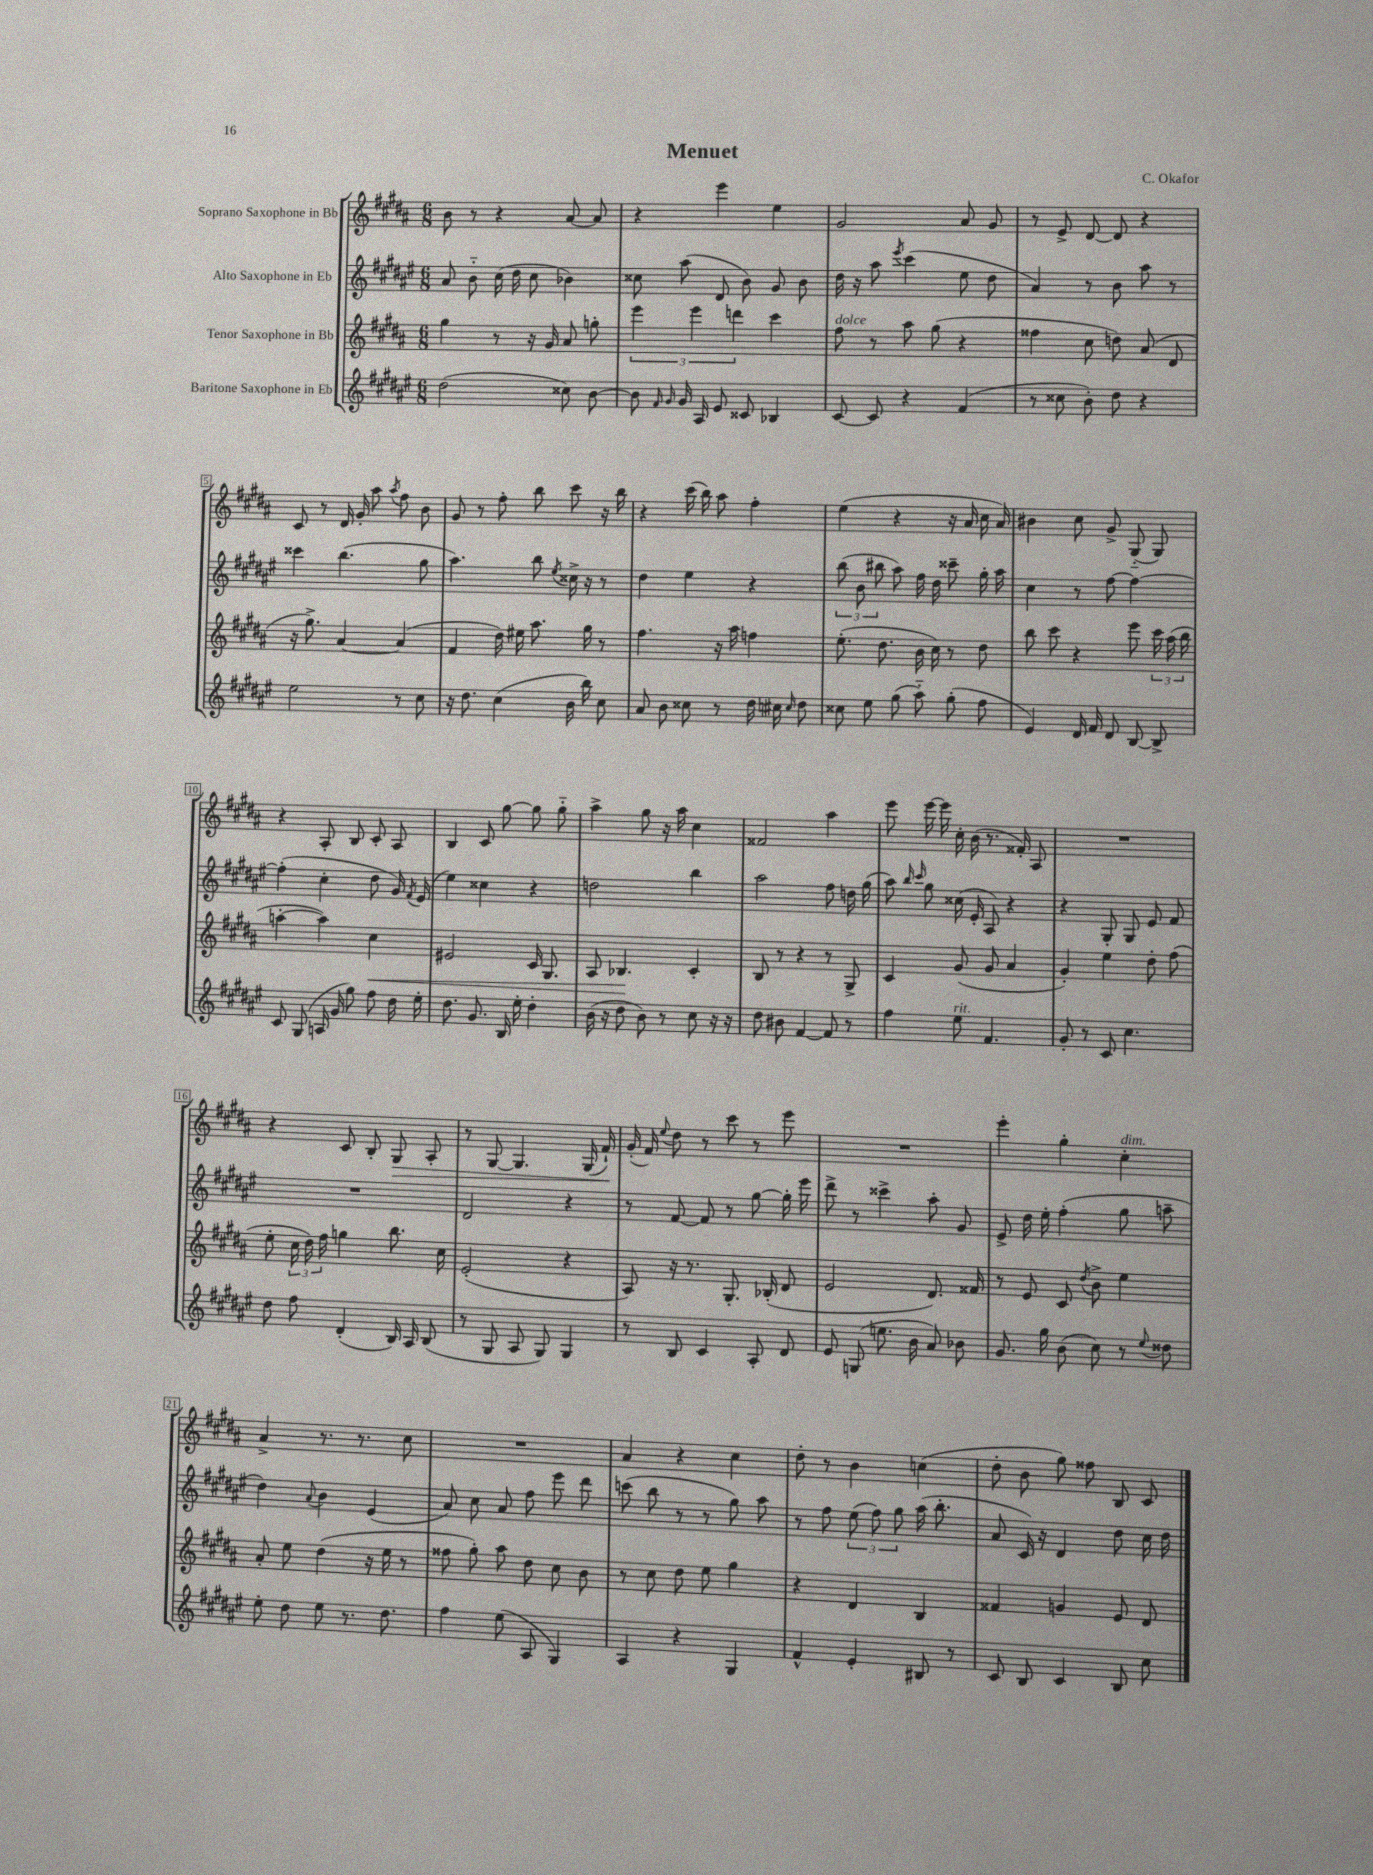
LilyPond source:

\header { title = "Menuet" composer = "C. Okafor" }
<<
\new StaffGroup <<
\new Staff = "s0" \with { instrumentName = "Soprano Saxophone in Bb" } {
    \clef treble \key b \major \numericTimeSignature \time 6/8
    \autoBeamOff b'8 r8 r4 ais'8~ ais'8 |
    r4 e'''4 e''4 |
    gis'2 ais'8 gis'8 |
    r8 e'8-> dis'8~ dis'8 r4 |
    cis'8 r8 dis'16 gis'16-. ais''8 \acciaccatura { ais''8 } fis''8 b'8 |
    gis'8 r8 fis''8-. b''8 cis'''8 r16 b''16 |
    r4 cis'''16( b''16) ais''8 fis''4-. |
    e''4( r4 r16 ais'16 cis''16 ais'16) |
    bis'4 cis''8 gis'8-> gis8-_( gis8) |
    r4 ais8-. b8 cis'8-. ais8 |
    b4 cis'8 gis''8~ gis''8 gis''8-_ |
    ais''4-> gis''8 r16 ais''16 cis''4 |
    fisis'2 ais''4 |
    e'''8 e'''16~ e'''16 cis''16-. b'16( r8. fisis'16-.) ais8 |
    R2. |
    r4 cis'8 b8-. gis8\> ais8-. |
    r8 gis8~ gis4. gis16( fis'16-!\!) |
    gis'16-.( fis'16) \appoggiatura { e''8 } dis''8 r8 cis'''8 r8 e'''8 |
    R2. |
    e'''4-. gis''4-. cis''4-.^\markup { \italic "dim." } |
    ais'4-> r8. r8. cis''8 |
    R2. |
    ais'4 r4 cis''4 |
    dis''8-. r8 b'4 c''4( |
    dis''8-. b'8 gis''8) fisis''8 b8 cis'8 \bar "|." |
}
\new Staff = "s1" \with { instrumentName = "Alto Saxophone in Eb" } {
    \clef treble \key fis \major \numericTimeSignature \time 6/8
    \autoBeamOff ais'8 b'8-_ cis''16( dis''16 cis''8 bes'4) |
    cisis''8 ais''8( dis'8 b'8) gis'8 b'8 |
    dis''16 r16 ais''8 \acciaccatura { eis'''8 } cis'''4( eis''8 dis''8 |
    ais'4) r8 b'8 ais''8 r8 |
    cisis'''4 b''4.( gis''8 |
    ais''4.) b''8 \acciaccatura { eis''8 } cisis''16-> r16 r8 |
    dis''4 eis''4 r4 |
    \tuplet 3/2 { b''8( b'8 bis''8 } ais''8) fis''16 dis''16 cisis'''8-- gis''16-. ais''16 |
    cis''4 r8 fis''8~ fis''4~ |
    fis''4-.( cis''4-. dis''8 gis'16) \acciaccatura { fis'8 } eis'16( |
    eis''4) cisis''4 r4 |
    d''2 b''4 |
    ais''2 fis''8 d''16 gis''16( |
    ais''8) \grace { b''16 cis'''16 } gis''8 cisis''16( eis'16-. ais8) r4 |
    r4 gis8-. gis8 eis'8 fis'8 |
    R2. |
    dis'2 r4 |
    r8 fis'8~ fis'8 r8 gis''8~ gis''16-. eis'''16 |
    dis'''8-> r8 cisis'''4-> ais''8-. gis'8 |
    eis'8-> dis''16 eis''16-. fis''4-.( gis''8 a''8-- |
    dis''4) \appoggiatura { ais'8 } b'4 eis'4( |
    ais'8) cis''8 ais'8 fis''8 eis'''8 dis'''8 |
    c'''8( b''8 r8 r8 gis''8) ais''8 |
    r8 fis''8 \tuplet 3/2 { eis''8( fis''8) gis''8 } ais''16( b''8.-. |
    ais'8 cis'16) r16 dis'4 dis''8 cis''16 dis''16 \bar "|." |
}
\new Staff = "s2" \with { instrumentName = "Tenor Saxophone in Bb" } {
    \clef treble \key b \major \numericTimeSignature \time 6/8
    \autoBeamOff gis''4 r8 r16 gis'16 ais'8 g''8-. |
    \tuplet 3/2 { e'''4 e'''4 d'''4 } cis'''4 |
    fis''8^\markup { \italic "dolce" } r8 ais''8 gis''8( r4 |
    fisis''4 cis''8 d''8) ais'8( dis'8 |
    r16 gis''8.->) ais'4~ ais'4( |
    fis'4 dis''16) eis''16 ais''8. gis''16 r8 |
    fis''4. r16 ais''16 f''4 |
    e''8.-.( dis''8. b'16 cis''16) r8 dis''8 |
    b''8 cis'''8 r4 e'''8 \tuplet 3/2 { cis'''16 ais''16( b''16 } |
    a''4~-. a''4) cis''4\< |
    eis'2 cis'16 gis8. |
    ais8 bes4.\! cis'4-. |
    b8 r8 r4 r8 gis8-> |
    cis'4 gis'8( gis'8 ais'4 |
    gis'4-.) e''4 dis''8-. fis''8( |
    e''8-. \tuplet 3/2 { cis''16 dis''16) fis''16 } g''4 b''8. cis''16 |
    e'2-.( r4 |
    ais8) r16 r8. gis8.-. bes16-.( dis'8 |
    e'2 dis'8.) fisis'16 |
    r8 e'8 cis'8 \acciaccatura { dis''8 } b'8-> e''4 |
    ais'8-. e''8 dis''4( r16 e''16 r8 |
    fisis''8 gis''8-.) ais''8 dis''8 cis''8 b'8 |
    r8 cis''8 dis''8 e''8 gis''4 |
    r4 dis'4 b4 |
    fisis'4 g'4 e'8 dis'8 \bar "|." |
}
\new Staff = "s3" \with { instrumentName = "Baritone Saxophone in Eb" } {
    \clef treble \key fis \major \numericTimeSignature \time 6/8
    \autoBeamOff dis''2( cisis''8) b'8~ |
    b'8 \grace { fis'16 gis'16 } gis'16 ais16 eis'8 cisis'8 bes4 |
    cis'8~ cis'8 r4 fis'4( |
    r8 cisis''8 b'8-.) dis''8 r4 |
    eis''2 r8 cis''8 |
    r16 dis''8. cis''4( b'16 b''16) cis''8 |
    ais'8 b'8 cisis''8 r8 dis''16 cis''16 \grace { cis''16 } dis''8 |
    cisis''8 eis''8 gis''8( ais''8-_) gis''8-.( fis''8 |
    eis'4) dis'16 fis'16 dis'8 b8~ b8-> |
    cis'8 gis8( a16 gis'16 gis''8) fis''8 dis''16 eis''16-. |
    dis''8. gis'8. b16 eis''16-. dis''4-. |
    b'16( r16 dis''8 b'8) r8 cis''8 r16 r16 |
    dis''8 bis'8 fis'4~ fis'8 r8 |
    fis''4 eis''8^\markup { \italic "rit." } fis'4. |
    gis'8-. r8 cis'8 cis''4. |
    dis''8 fis''8 dis'4-.( b16) ais16 b8( |
    r8 gis8 ais8 gis8) gis4 |
    r8 b8 cis'4 ais8-. dis'8 |
    eis'8 g8( e''8. b'16 ais'8) bes'8 |
    gis'8. gis''16 b'8( cis''8) r8 \appoggiatura { eis''8 } disis''8 |
    eis''8-. dis''8 eis''8 r8. dis''8. |
    fis''4 eis''8( ais8 gis4) |
    ais4 r4 gis4 |
    fis'4-^ eis'4-. bis8 r8 |
    cis'8 b8 cis'4 b8 cis''8 \bar "|." |
}
>>
>>
\layout { \context { \Score \override BarNumber.stencil = #(make-stencil-boxer 0.1 0.3 ly:text-interface::print) } }
